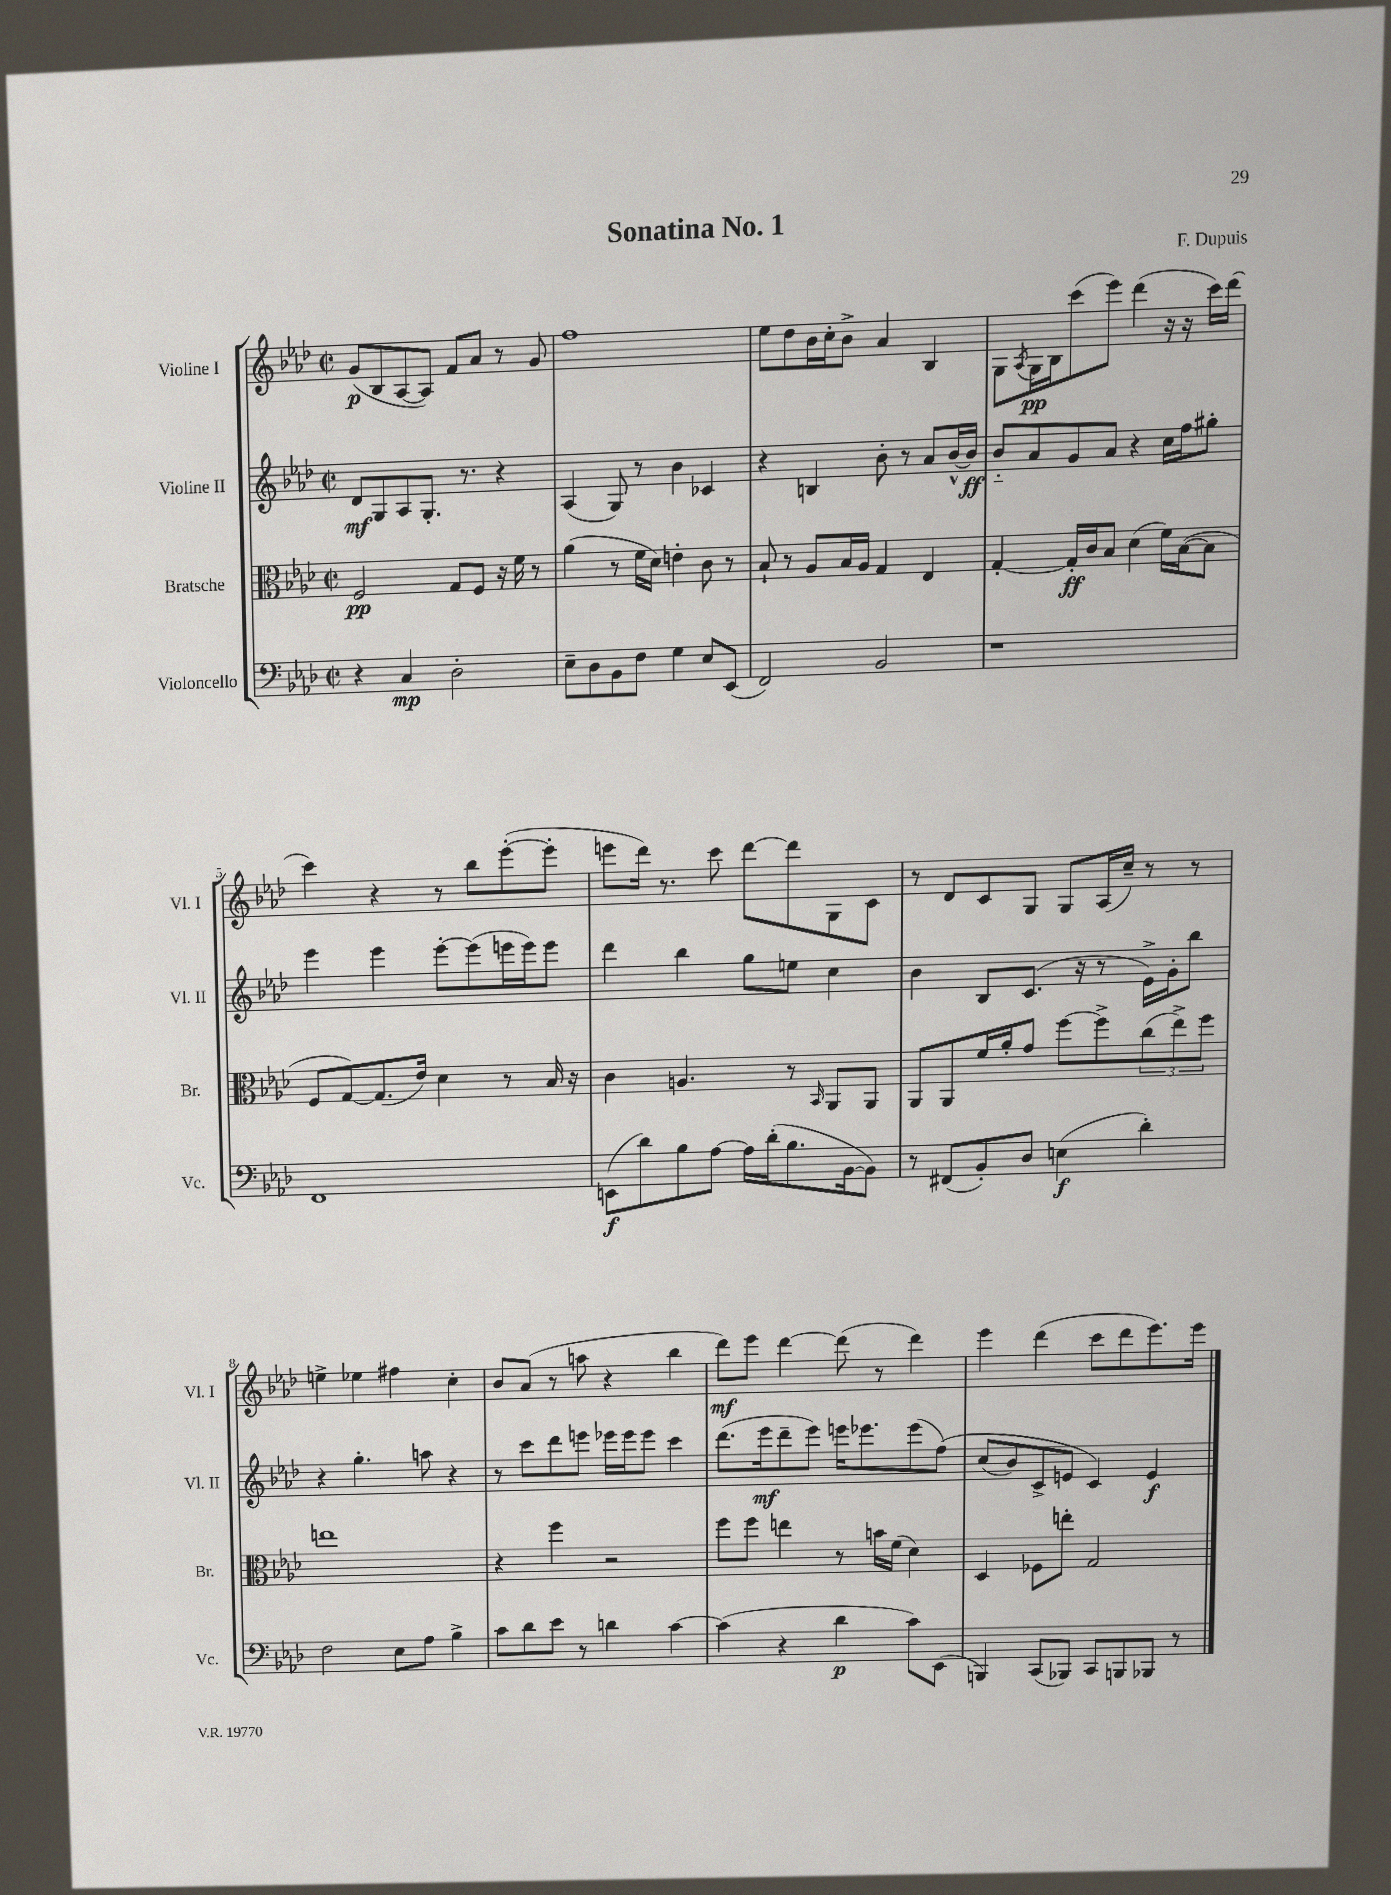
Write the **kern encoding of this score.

**kern	**dynam	**kern	**dynam	**kern	**dynam	**kern	**dynam
*part4	*part4	*part3	*part3	*part2	*part2	*part1	*part1
*staff4	*staff4	*staff3	*staff3	*staff2	*staff2	*staff1	*staff1
*I"Violoncello	*	*I"Bratsche	*	*I"Violine II	*	*I"Violine I	*
*I'Vc.	*	*I'Br.	*	*I'Vl. II	*	*I'Vl. I	*
*clefF4	*	*clefC3	*	*clefG2	*	*clefG2	*
*k[b-e-a-d-]	*	*k[b-e-a-d-]	*	*k[b-e-a-d-]	*	*k[b-e-a-d-]	*
*M2/2	*	*M2/2	*	*M2/2	*	*M2/2	*
*met(c|)	*	*met(c|)	*	*met(c|)	*	*met(c|)	*
=1	=1	=1	=1	=1	=1	=1	=1
4r	.	2F/	pp	8d-/L	mf	(8g/L	p
.	.	.	.	8G/	.	8B-/	.
4C/	mp	.	.	8A-/	.	[8A-/	.
.	.	.	.	8.G'/J	.	8A-/J])	.
2D-'\	.	8G/L	.	.	.	8f/L	.
.	.	.	.	8.r	.	.	.
.	.	8F/J	.	.	.	8a-/J	.
.	.	16r	.	4r	.	8r	.
.	.	16f\	.	.	.	.	.
.	.	8r	.	.	.	8g/	.
=2	=2	=2	=2	=2	=2	=2	=2
8E-~\L	.	(4a-\	.	(4A-/	.	1ff	.
8D-\	.	.	.	.	.	.	.
8BB-\	.	8r	.	8G/)	.	.	.
8F\J	.	16f\LL	.	8r	.	.	.
.	.	16d-\JJ)	.	.	.	.	.
4G\	.	4en'\	.	4b-\	.	.	.
8E-/L	.	8c\	.	4c-X/	.	.	.
(8EE-/J	.	8r	.	.	.	.	.
=3	=3	=3	=3	=3	=3	=3	=3
2FF/)	.	8B-`/	.	4r	.	8ee-\L	.
.	.	8r	.	.	.	8dd-\	.
.	.	8A-/L	.	4Bn/	.	16b-\L	.
.	.	.	.	.	.	16cc'\J	.
.	.	16B-/L	.	.	.	8b-^\J	.
.	.	16A-/JJ	.	.	.	.	.
2BB-/	.	4G/	.	8b-'\	.	4a-/	.
.	.	.	.	8r	.	.	.
.	.	4E-/	.	8a-/L	.	4B-/	.
.	.	.	.	[16b-^^/L	.	.	.
.	.	.	.	16b-/JJ]	ff	.	.
=4	=4	=4	=4	=4	=4	=4	=4
1r	.	[4G'/	.	8b-/L	.	8G\L	.
.	.	.	.	.	.	8qA-/	.
.	.	.	.	8a-/	.	16G\L	pp
.	.	.	.	.	.	16B-\J	.
.	.	16G'/LL]	ff	8g/	.	(8ccc\	.
.	.	16c/J	.	.	.	.	.
.	.	8B-/J	.	8a-/J	.	8eee-\J)	.
.	.	(4d-\	.	4r	.	(4ddd-\	.
.	.	16f\LL)	.	16cc\LL	.	16r	.
.	.	([16B-\J	.	16ff\J	.	16r	.
.	.	8B-\J]	.	8gg#X'\J	.	16ccc\LL)	.
.	.	.	.	.	.	(16ddd-\JJ	.
!!LO:LB:g=z
=5	=5	=5	=5	=5	=5	=5	=5
1FF	.	8F/L	.	4eee-\	.	4ccc\)	.
.	.	[8G/)	.	.	.	.	.
.	.	(8.G/]	.	4eee-\	.	4r	.
.	.	16e-/Jk)	.	.	.	.	.
.	.	4d-\	.	[8eee-'\L	.	8r	.
.	.	.	.	(8eee-\]	.	8bb-\L	.
.	.	8r	.	16eeen\L	.	([8eee-'\	.
.	.	.	.	16eee\J)	.	.	.
.	.	16B-/	.	8eee\J	.	8eee-'\J]	.
.	.	16r	.	.	.	.	.
=6	=6	=6	=6	=6	=6	=6	=6
(8EEn\L	f	4c\	.	4ddd-\	.	8eeen\L	.
8d-\)	.	.	.	.	.	16ddd-\Jk)	.
.	.	.	.	.	.	8.r	.
8B-\	.	4.An/	.	4bb-\	.	.	.
[8A-\J	.	.	.	.	.	8ccc\	.
16A-\LL]	.	.	.	8gg\L	.	[8ddd-\L	.
(16d-'\J	.	.	.	.	.	.	.
8.B-\	.	8r	.	8een\J	.	8ddd-\]	.
.	.	16qqBB-/	.	.	.	.	.
.	.	8AA-/L	.	4cc\	.	8G\	.
[16BB-\k	.	.	.	.	.	.	.
8BB-\J])	.	8AA-/J	.	.	.	8c\J	.
=7	=7	=7	=7	=7	=7	=7	=7
8r	.	8AA-/L	.	4b-\	.	8r	.
(8FF#X/L	.	8AA-/	.	.	.	8d-/L	.
8BB-'/)	.	16f/L	.	8B-/L	.	8c/	.
.	.	16a-'/J	.	.	.	.	.
8D-/J	.	8g/J	.	(8.c/J	.	8G/J	.
(4En\	f	[8ff\L	.	.	.	8G/L	.
.	.	.	.	16r	.	.	.
.	.	8ff^\]	.	8r	.	(16A-/L	.
.	.	.	.	.	.	16cc~/JJ)	.
4d-'\)	.	(12cc\	.	16e-^\LL)	.	8r	.
.	.	.	.	16g'\J	.	.	.
.	.	12ee-^\)	.	.	.	.	.
.	.	.	.	8bb-\J	.	8r	.
.	.	12ff\J	.	.	.	.	.
!!LO:LB:g=z
=8	=8	=8	=8	=8	=8	=8	=8
2F\	.	1een	.	4r	.	4een^\	.
.	.	.	.	4.gg'\	.	4ee-X\	.
8E-\L	.	.	.	.	.	4ff#X\	.
8A-\J	.	.	.	8aan\	.	.	.
4B-^\	.	.	.	4r	.	4cc'\	.
=9	=9	=9	=9	=9	=9	=9	=9
8c\L	.	4r	.	8r	.	8b-/L	.
8d-\	.	.	.	8ccc\L	.	(8a-/J	.
8e-\J	.	4ff\	.	8ddd-\	.	8r	.
8r	.	.	.	8eeen\J	.	8aan\	.
4dn\	.	2r	.	16eee-X\LL	.	4r	.
.	.	.	.	16eee-\J	.	.	.
.	.	.	.	8eee-\J	.	.	.
[4c\	.	.	.	4ccc\	.	4bb-\	.
=10	=10	=10	=10	=10	=10	=10	=10
(4c\]	.	8ff\L	.	(8.ddd-\L	.	8ddd-\L)	mf
.	.	8ff\J	.	.	.	8eee-\J	.
.	.	.	.	16eee-\k	mf	.	.
4r	.	4een\	.	8ddd-~\	.	[4ddd-\	.
.	.	.	.	8eee-\J)	.	.	.
4d-\	p	8r	.	16eeen\KL	.	(8ddd-\]	.
.	.	.	.	8.eee-X\	.	.	.
.	.	16bn\LL	.	.	.	8r	.
.	.	(16f\JJ	.	.	.	.	.
8c\L)	.	4d-\)	.	(8eee-\	.	4ddd-\)	.
(8EE-\J	.	.	.	(8ff\J)	.	.	.
=11	=11	=11	=11	=11	=11	=11	=11
4BBBn/)	.	4D-/	.	(8cc/L	.	4eee-\	.
.	.	.	.	8b-/)	.	.	.
(8CC/L	.	8F-X\L	.	8c^/	.	(4ddd-\	.
8BBB-X/J)	.	8een'\J	.	8en/J	.	.	.
8CC/L	.	2G/	.	4c/)	.	8ccc\L	.
8BBBn/	.	.	.	.	.	8ddd-\	.
8BBB-X/J	.	.	.	4e/	f	8.eee-\)	.
8r	.	.	.	.	.	.	.
.	.	.	.	.	.	16eee-\Jk	.
==	==	==	==	==	==	==	==
*-	*-	*-	*-	*-	*-	*-	*-
